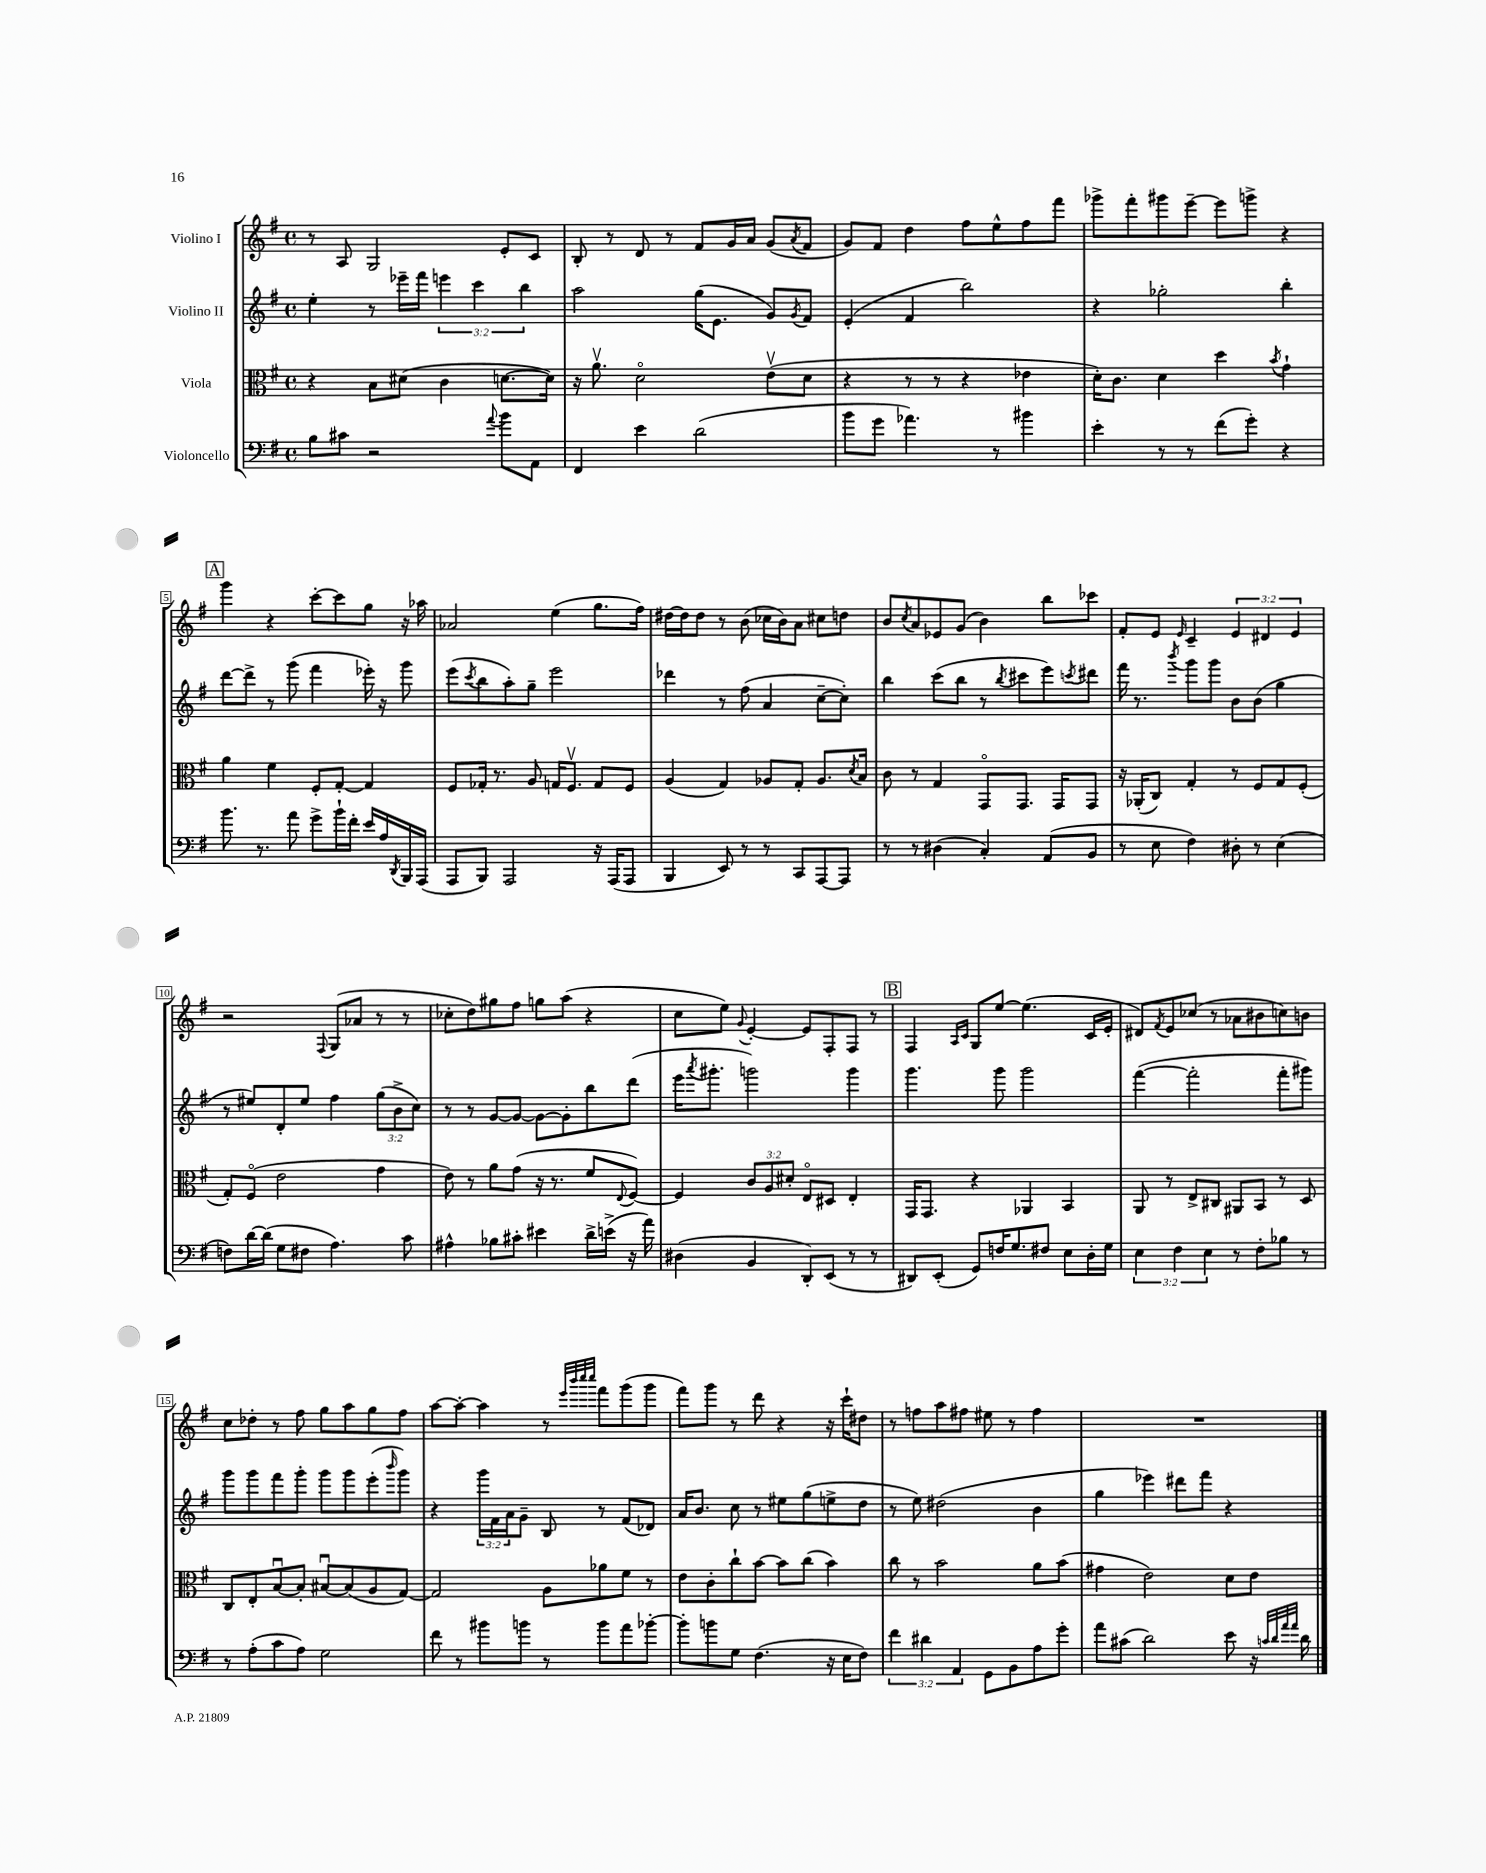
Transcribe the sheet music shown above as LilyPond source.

<<
\new StaffGroup <<
\new Staff = "s0" \with { instrumentName = "Violino I" } {
    \clef treble \key g \major \defaultTimeSignature \time 4/4 \override Staff.TupletNumber.text = #tuplet-number::calc-fraction-text
    r8 a8 g2 e'8-. c'8 |
    b8-. r8 d'8 r8 fis'8 g'16 a'16 g'8( \acciaccatura { a'8 } fis'8 |
    g'8) fis'8 d''4 fis''8 e''8-^ fis''8 fis'''8 |
    ges'''8-> fis'''8-. gis'''8 e'''8~-- e'''8 g'''8-> r4 |
    \mark \markup { \box "A" } g'''4 r4 c'''8~-. c'''8 g''8 r16 aes''16 |
    aes'2 e''4( g''8. fis''16) |
    dis''16~ dis''16 dis''8 r8 b'8( ces''16 b'16) a'8 cis''8 d''8 |
    b'8 \acciaccatura { c''8 } a'8 ees'8 g'8( b'4) b''8 ces'''8 |
    fis'8-. e'8 \grace { e'16 } c'4-- \tuplet 3/2 { e'4 dis'4 e'4 } |
    r2 \appoggiatura { fis8 } g8( aes'8 r8 r8 |
    ces''8-. d''8) gis''8 fis''8 g''8 a''8( r4 |
    c''8 e''8) \appoggiatura { g'8 } e'4~-. e'8 fis8-. fis8 r8 |
    \mark \markup { \box "B" } fis4 \grace { a16 c'16 } g8 e''8~ e''4.( c'16 e'16-. |
    dis'8) \acciaccatura { fis'8 } e'8 ces''8( r8 aes'8 bis'8 c''8) b'8 |
    c''8 des''8-. r8 fis''8 g''8 a''8 g''8 fis''8 |
    a''8~ a''8~-. a''4 r8 \grace { e'''32 b'''32 c''''32 c''''32 } fis'''8 g'''8( g'''8 |
    fis'''8) g'''8 r8 d'''8 r4 r16 c'''16-! dis''8 |
    r8 f''8 a''8 fis''8 eis''8 r8 fis''4 |
    R1 \bar "|." |
}
\new Staff = "s1" \with { instrumentName = "Violino II" } {
    \clef treble \key g \major \defaultTimeSignature \time 4/4 \override Staff.TupletNumber.text = #tuplet-number::calc-fraction-text
    e''4-. r8 ees'''16-- fis'''16 \tuplet 3/2 { e'''4 c'''4 b''4 } |
    a''2 g''16( e'8. g'8) \acciaccatura { g'8 } fis'8 |
    e'4-.( fis'4 b''2) |
    r4 ges''2-. b''4-. |
    \mark \markup { \box "A" } d'''8~ d'''8-> r8 g'''8( fis'''4 ees'''16-.) r16 g'''8 |
    e'''8( \acciaccatura { c'''8 } b''8 a''8-.) g''8-- e'''2 |
    des'''4 r8 fis''8( a'4 c''8~-- c''8-.) |
    b''4 c'''8( b''8 r8 \acciaccatura { b''8 } cis'''8 e'''8) \acciaccatura { c'''8 } dis'''8 |
    fis'''16 r8. \acciaccatura { b'''8 } g'''8 g'''8 b'8 b'8( g''4 |
    r8 eis''8) d'8-. eis''8 fis''4 \tuplet 3/2 { g''8( b'8-> c''8) } |
    r8 r8 g'8~ g'8~ g'8~ g'8-. b''8 d'''8( |
    e'''16 \acciaccatura { a'''8 } gis'''8.-. g'''2) g'''4 |
    \mark \markup { \box "B" } g'''4. g'''8 g'''2 |
    fis'''4~( fis'''2-. fis'''8-. gis'''8) |
    g'''8 g'''8 fis'''8 g'''8-. g'''8 g'''8 e'''8-.( \grace { b'''16 } g'''8) |
    r4 \tuplet 3/2 { g'''16 fis'16 a'16 } g'8-- b8 r8 fis'8( des'8) |
    a'16 b'8. c''8 r8 eis''8 g''8( e''8-> d''8 |
    r8 e''8) dis''2( b'4 |
    g''4 ees'''4) dis'''8 fis'''8 r4 \bar "|." |
}
\new Staff = "s2" \with { instrumentName = "Viola" } {
    \clef alto \key g \major \defaultTimeSignature \time 4/4 \override Staff.TupletNumber.text = #tuplet-number::calc-fraction-text
    r4 b8 dis'8( c'4 d'8.~ d'16) |
    r16 a'8.\upbow d'2\flageolet e'8\upbow( d'8 |
    r4 r8 r8 r4 ees'4 |
    d'16-.) c'8. d'4 d''4 \acciaccatura { b'8 } g'4-! |
    \mark \markup { \box "A" } a'4 fis'4 fis8-. g8~-. g4 |
    fis8 ges16-. r8. a8 g16 fis8.\upbow g8 fis8 |
    a4( g4) aes8 g8-. aes8. \acciaccatura { d'8 } b16 |
    c'8 r8 g4 g,8\flageolet g,8. g,16 g,8 |
    r16 aes,16-.( c8) g4-. r8 fis8 g8 fis8-.( |
    g8-.) fis8\flageolet( e'2 g'4 |
    e'8) r8 a'8 g'8( r16 r8. fis'8 \appoggiatura { e8 } fis8~) |
    fis4 \tuplet 3/2 { c'8 a8 dis'8-. } e8\flageolet dis8 e4-. |
    \mark \markup { \box "B" } g,16 g,8. r4 aes,4 b,4 |
    a,8 r8 e8-> cis8 ais,8 b,8 r8 d8 |
    c8 e8-. b8~\downbow b8-. bis8~\downbow bis8( a8 g8~) |
    g2 a8 aes'8 fis'8 r8 |
    e'8 c'8-. c''8-! b'8~ b'8 c''8( b'4) |
    c''8 r8 b'2 a'8 b'8( |
    gis'4 e'2) d'8 e'8 \bar "|." |
}
\new Staff = "s3" \with { instrumentName = "Violoncello" } {
    \clef bass \key g \major \defaultTimeSignature \time 4/4 \override Staff.TupletNumber.text = #tuplet-number::calc-fraction-text
    b8 cis'8 r2 \appoggiatura { a'8 } b'8 a,8 |
    fis,4 e'4 d'2( |
    b'8 g'8 aes'4.) r8 bis'4 |
    e'4-. r8 r8 fis'8( g'8-.) r4 |
    \mark \markup { \box "A" } b'8. r8. a'8 g'8-> b'16-! fis'16-. e'16 a16 \acciaccatura { d,8 } b,,16 a,,16( |
    a,,8 b,,8) a,,2 r16 a,,16( a,,8 |
    b,,4 e,8) r8 r8 c,8 a,,8~ a,,8 |
    r8 r8 dis4( c4-.) a,8( b,8 |
    r8 e8 fis4) dis8-. r8 e4( |
    f8) d'16~ d'16( g8 fis8 a4.) c'8 |
    ais4-^ bes8 cis'8-. eis'4 d'16-> e'16->( r16 a'16) |
    dis4( b,4 d,8-.) e,8( r8 r8 |
    \mark \markup { \box "B" } dis,8) e,8-.( g,8) f16 g8. fis8 e8 d16-. g16 |
    \tuplet 3/2 { e4 fis4 e4 } r8 fis8-. bes8 r8 |
    r8 a8-.( c'8 a8) g2 |
    fis'8 r8 bis'8 b'8 r8 b'8 a'8 bes'8~-. |
    bes'8-. b'8 g8 fis4.( r16 e16 fis8) |
    \tuplet 3/2 { fis'4 dis'4 a,4 } g,8 b,8 a8 g'8-. |
    a'8 cis'8( d'2) e'8 r16 \grace { c'32 d'32 a'32 a'32 } d'16 \bar "|." |
}
>>
>>
\layout { \context { \Score \override BarNumber.stencil = #(make-stencil-boxer 0.1 0.3 ly:text-interface::print) } }
